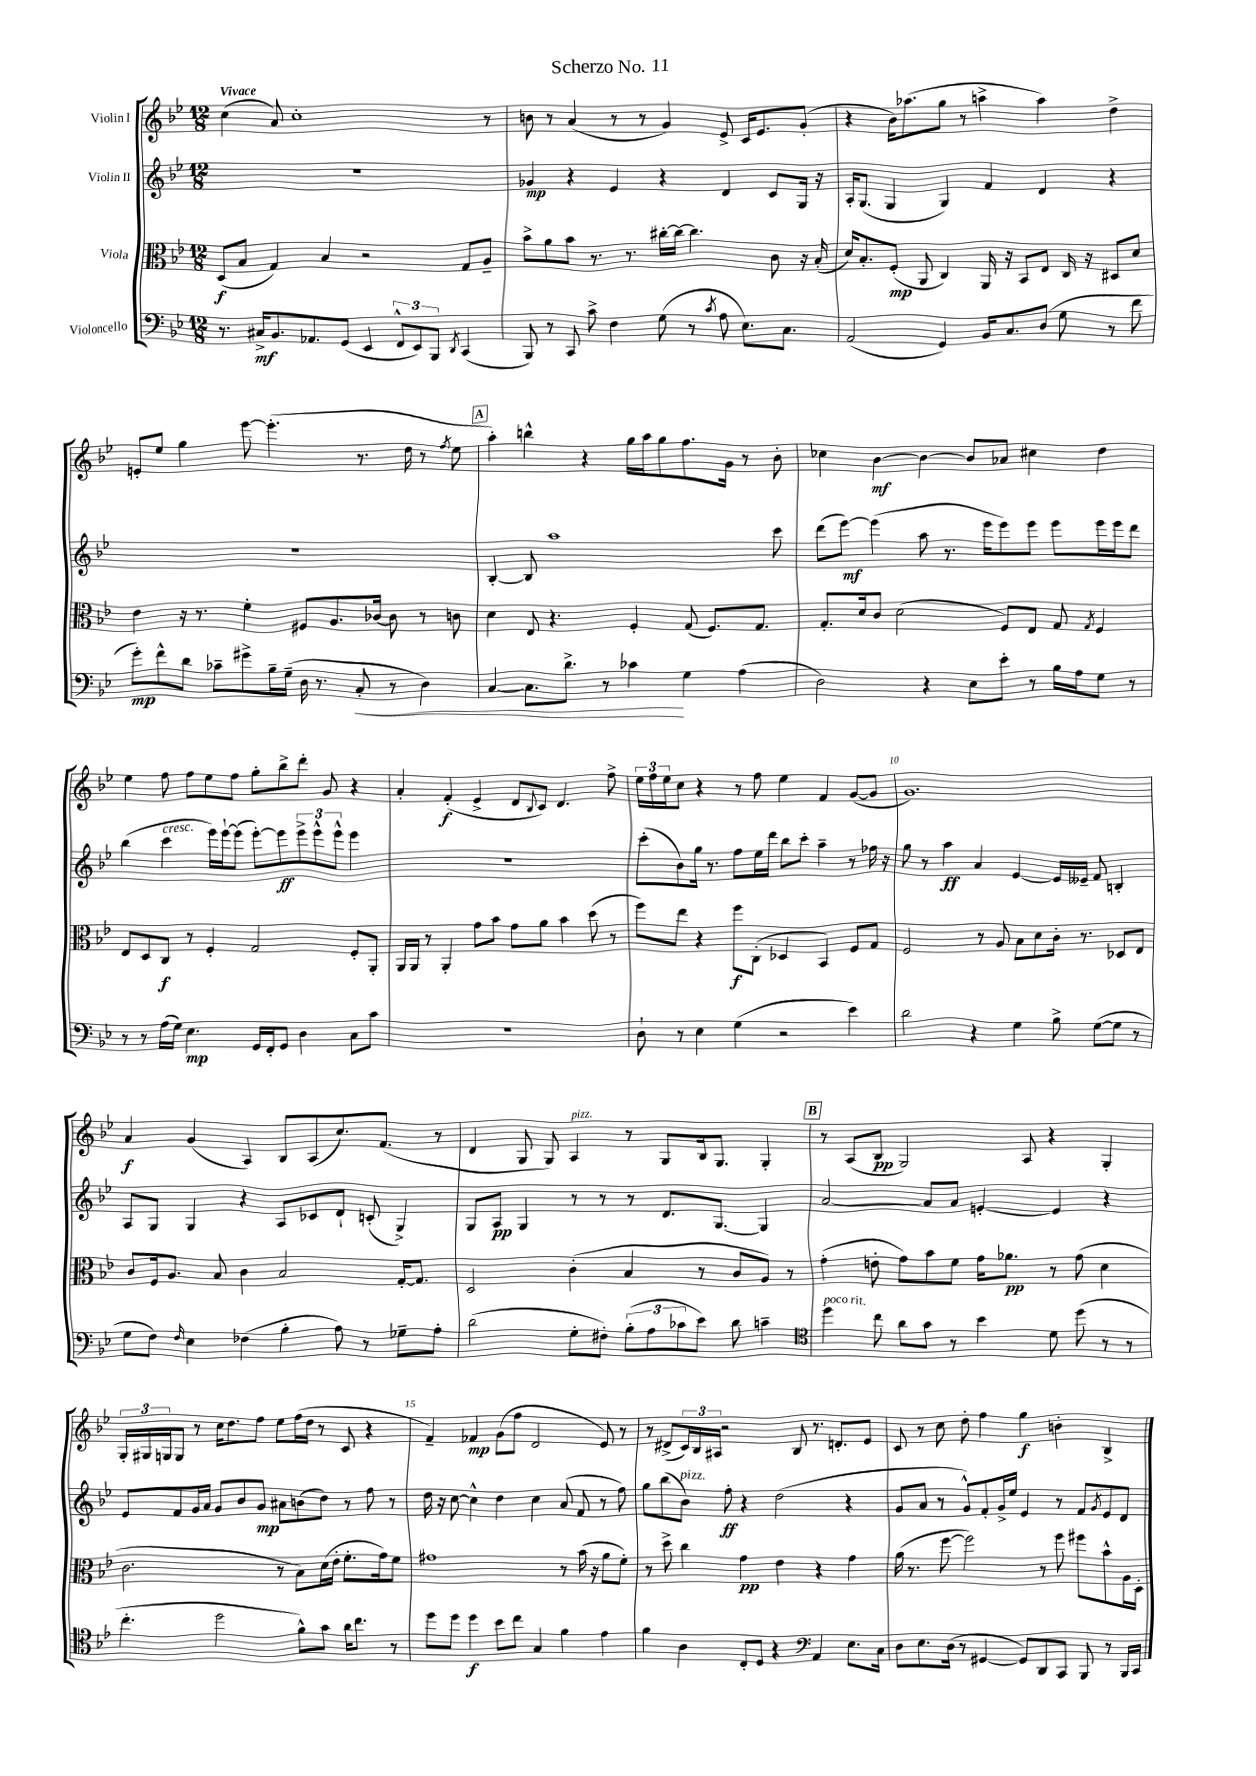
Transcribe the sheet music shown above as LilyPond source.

\header { title = "Scherzo No. 11" }
<<
\new StaffGroup <<
\new Staff = "s0" \with { instrumentName = "Violin I" } {
    \clef treble \key bes \major \numericTimeSignature \time 12/8 \tempo "Vivace"
    c''4( a'8) c''1-. r8 |
    b'8 r8 a'4( r8 r8 g'4) ees'8-> c'16 ees'8. g'8-.( |
    r4 bes'16) aes''8.( g''8 r8 a''4-> a''4) d''4-> |
    e'8-. ees''8 g''4 ees'''8~ ees'''4.-.( r8. d''16 r8 \acciaccatura { f''8 } ees''8 |
    \mark \markup { \box "A" } a''4-.) b''4-^ r4 g''16 a''16 g''8 f''8. g'16 r8 bes'8-. |
    ces''4 bes'4~\mf bes'4~ bes'8 aes'8 cis''4 d''4 |
    ees''4 f''8 f''8 ees''8 f''8 g''8-. bes''8-> d'''8-. g'8 r4 |
    a'4-. f'4-.\f( ees'4-> d'8 \appoggiatura { bes8 } c'8) d'4. f''8-> |
    \tuplet 3/2 { ees''16 f''16 ees''16 } c''8 r4 r8 f''8 ees''4 f'4 g'8~( g'8 |
    g'1.) |
    a'4\f g'4( a4) bes8 a8( c''8.) f'8.( r8 |
    d'4 g8 g8) a4^\markup { \italic "pizz." } r8 g8 bes16 g8. g4-. |
    \mark \markup { \box "B" } r8 a8( bes8\pp g2) a8 r4 g4-. |
    \tuplet 3/2 { g16-. gis16 g16 } g8 r8 c''16 d''8. f''8 ees''8 f''16( d''16 r8 c'8 r4 |
    f'4--) fes'4\mp g'8( f''8 d'2 ees'8) r8 |
    r8 dis'8->( \tuplet 3/2 { c'16) bes16 ais16 } r2 bes8 r8. d'8.-. ees'8 |
    c'8 r8 c''8 d''8-. f''4 g''4\f b'4-. bes4-> \bar "|." |
}
\new Staff = "s1" \with { instrumentName = "Violin II" } {
    \clef treble \key bes \major \numericTimeSignature \time 12/8
    R1. |
    ges'4\mp r4 ees'4 r4 d'4 c'8 g16 r16 |
    a16-. g8.( g4 g4) f'4 d'4 r4 |
    R1. |
    \mark \markup { \box "A" } bes4~-. bes8 a''1 c'''8 |
    d'''8( ees'''8~\mf) ees'''4( a''8 r8. ees'''16 ees'''8) ees'''8 ees'''8 ees'''16 ees'''16 d'''8 |
    bes''4( c'''4^\markup { \italic "cresc." } ees'''16) ees'''16~-! ees'''8( ees'''8~-.) ees'''8\ff \tuplet 3/2 { ees'''8-> ees'''8-^ ees'''8-^ } ees'''4 |
    R1. |
    c'''8-.( bes'8) g''16 r8. f''8 ees''16 d'''16 bes''8 c'''8-. a''4-- r8 fes''16 r16 |
    g''8 r8 a''4\ff a'4 ees'4~ ees'16 eeses'16-- f'8 b4-. |
    a8 g8 g4 r4 a8 ces'8 d'8-! c'8-.( g4->) |
    g8 a8\pp g4 r8 r8 r8 d'8. g8.~ g4 |
    \mark \markup { \box "B" } a'2~ a'8 a'8 e'4~-. e'4 r4 |
    ees'8 f'8 g'16 a'16 g'8 bes'8 g'8\mp ais'8 b'8( d''8) r8 f''8 r8 |
    d''16 r16 c''8~ c''4-^ d''4 c''4 a'8( f'8 r8 f''8) |
    g''8 bes''8( bes'8^\markup { \italic "pizz." }) f''8-.\ff r4 d''2( r4 |
    g'8 a'8 r8 g'8-^) f'8-. g'16-> ees''16 ees'4 r8 f'8 \acciaccatura { g'8 } ees'8 d'8 \bar "|." |
}
\new Staff = "s2" \with { instrumentName = "Viola" } {
    \clef alto \key bes \major \numericTimeSignature \time 12/8
    d8\f( bes8 g4) bes4 r2 g8 a8-- |
    bes'8-> a'8 bes'8 r8. r8. cis''16~-. cis''16~ cis''4. c'8 r16 bes16-.( |
    d'16) bes8.-. f8-.\mp( a,8 c4) a,16 r16 bes,8 ees8 c16 r16 dis8 d'8 |
    ees'4 r16 r8. f'4-. fis8 a8. ces'16~ ces'8 r8 c'8 |
    \mark \markup { \box "A" } d'4 ees8 r4. f4-. g8( f8.) g8. |
    g8.-. d'16 c'8 d'2( f8) ees8 g8 \acciaccatura { g8 } f4 |
    ees8 d8 c8\f r8 f4-. g2 f8-. a,8-. |
    a,16 a,16 r8 a,4-. g'8 bes'8 g'8 a'8 bes'4 d''8( r8 |
    f''8) ees''8 r4 f''8\f c8-.( des4 bes,4) f8 g8 |
    f2 r8 a8 bes8 d'8 c'16-. r8. des8 ees8 |
    c'8 f16 a8. bes8 c'4 bes2 g16~-. g8. |
    d2 c'4-.( bes4 r8 c'8 a8) r8 |
    \mark \markup { \box "B" } g'4-.( e'8-. g'8) bes'8 f'8 g'16 aes'8.\pp r8 g'8( d'4 |
    c'2. r8 bes8) d'16( ees'16-. f'8.-. g'16) f'8 |
    gis'1 r8 bes'16( r16 a'8 f'8-.) |
    r8 d''8-> c''4 g'4\pp ees'4 r4 g'4 |
    a'16( r8. f''8~ f''2) r8 f''8 fis''8 bes'8-^ a16 d16-. \bar "|." |
}
\new Staff = "s3" \with { instrumentName = "Violoncello" } {
    \clef bass \key bes \major \numericTimeSignature \time 12/8
    r8. cis16->\mf bes,8. aes,8. g,8( ees,4 \tuplet 3/2 { f,8-^ ees,8) bes,,8 } \acciaccatura { d,8 } c,4( |
    bes,,8) r8 c,8 c'8-> f4 g8( r8 \acciaccatura { c'8 } a8 ees8.) c8. |
    a,2( g,4) bes,16 c8. d8( g8 r8 f'8 |
    g'8-.\mp) f'8-^ d'8 ces'8-- gis'8-> bes16-- g16--( d16 r8. c8-.\< r8 d4) |
    \mark \markup { \box "A" } c4~ c8. d'8.-> r8 ces'4\! g4 a4( |
    d2) r4 ees8 ees'8-. r8 bes16 a16 g8 r8 |
    r8 r8 a16( g16) ees4.\mp g,16 f,16-. g,8 d4 c8 c'8 |
    R1. |
    d8-! r8 ees4 g4( r2 ees'4) |
    d'2 r4 g4 bes8-> g8~( g8 r8 |
    g8 f8) \grace { f16 } ees4 fes4( bes4-. a8) r8 ges8-- a8-. |
    d'2( g8-. fis8-.) \tuplet 3/2 { bes8-.( a8 ces'8 } ees'8) d'8 c'4-- |
    \mark \markup { \box "B" } \clef tenor d''4^\markup { \italic "poco rit." } c''8 a'8 g'8 r8 bes'4 d'8 d''8( r8 r8 |
    c''4.-. d''2 f'8-^) g'8 a'16 c''8. r8 |
    d''8 d''8 d''4\f bes'8 c''8 g4 f'4 ees'4 |
    f'4 a4 c8-. d8 r4 \clef bass a,4 ees8. c16 |
    d8 ees8. d16( r8 gis,4~ gis,8) d,8 c,8 bes,,8 r8 bes,,16 c,16 \bar "|." |
}
>>
>>
\layout { \context { \Score \override BarNumber.break-visibility = ##(#f #t #t) barNumberVisibility = #(every-nth-bar-number-visible 5) } }
